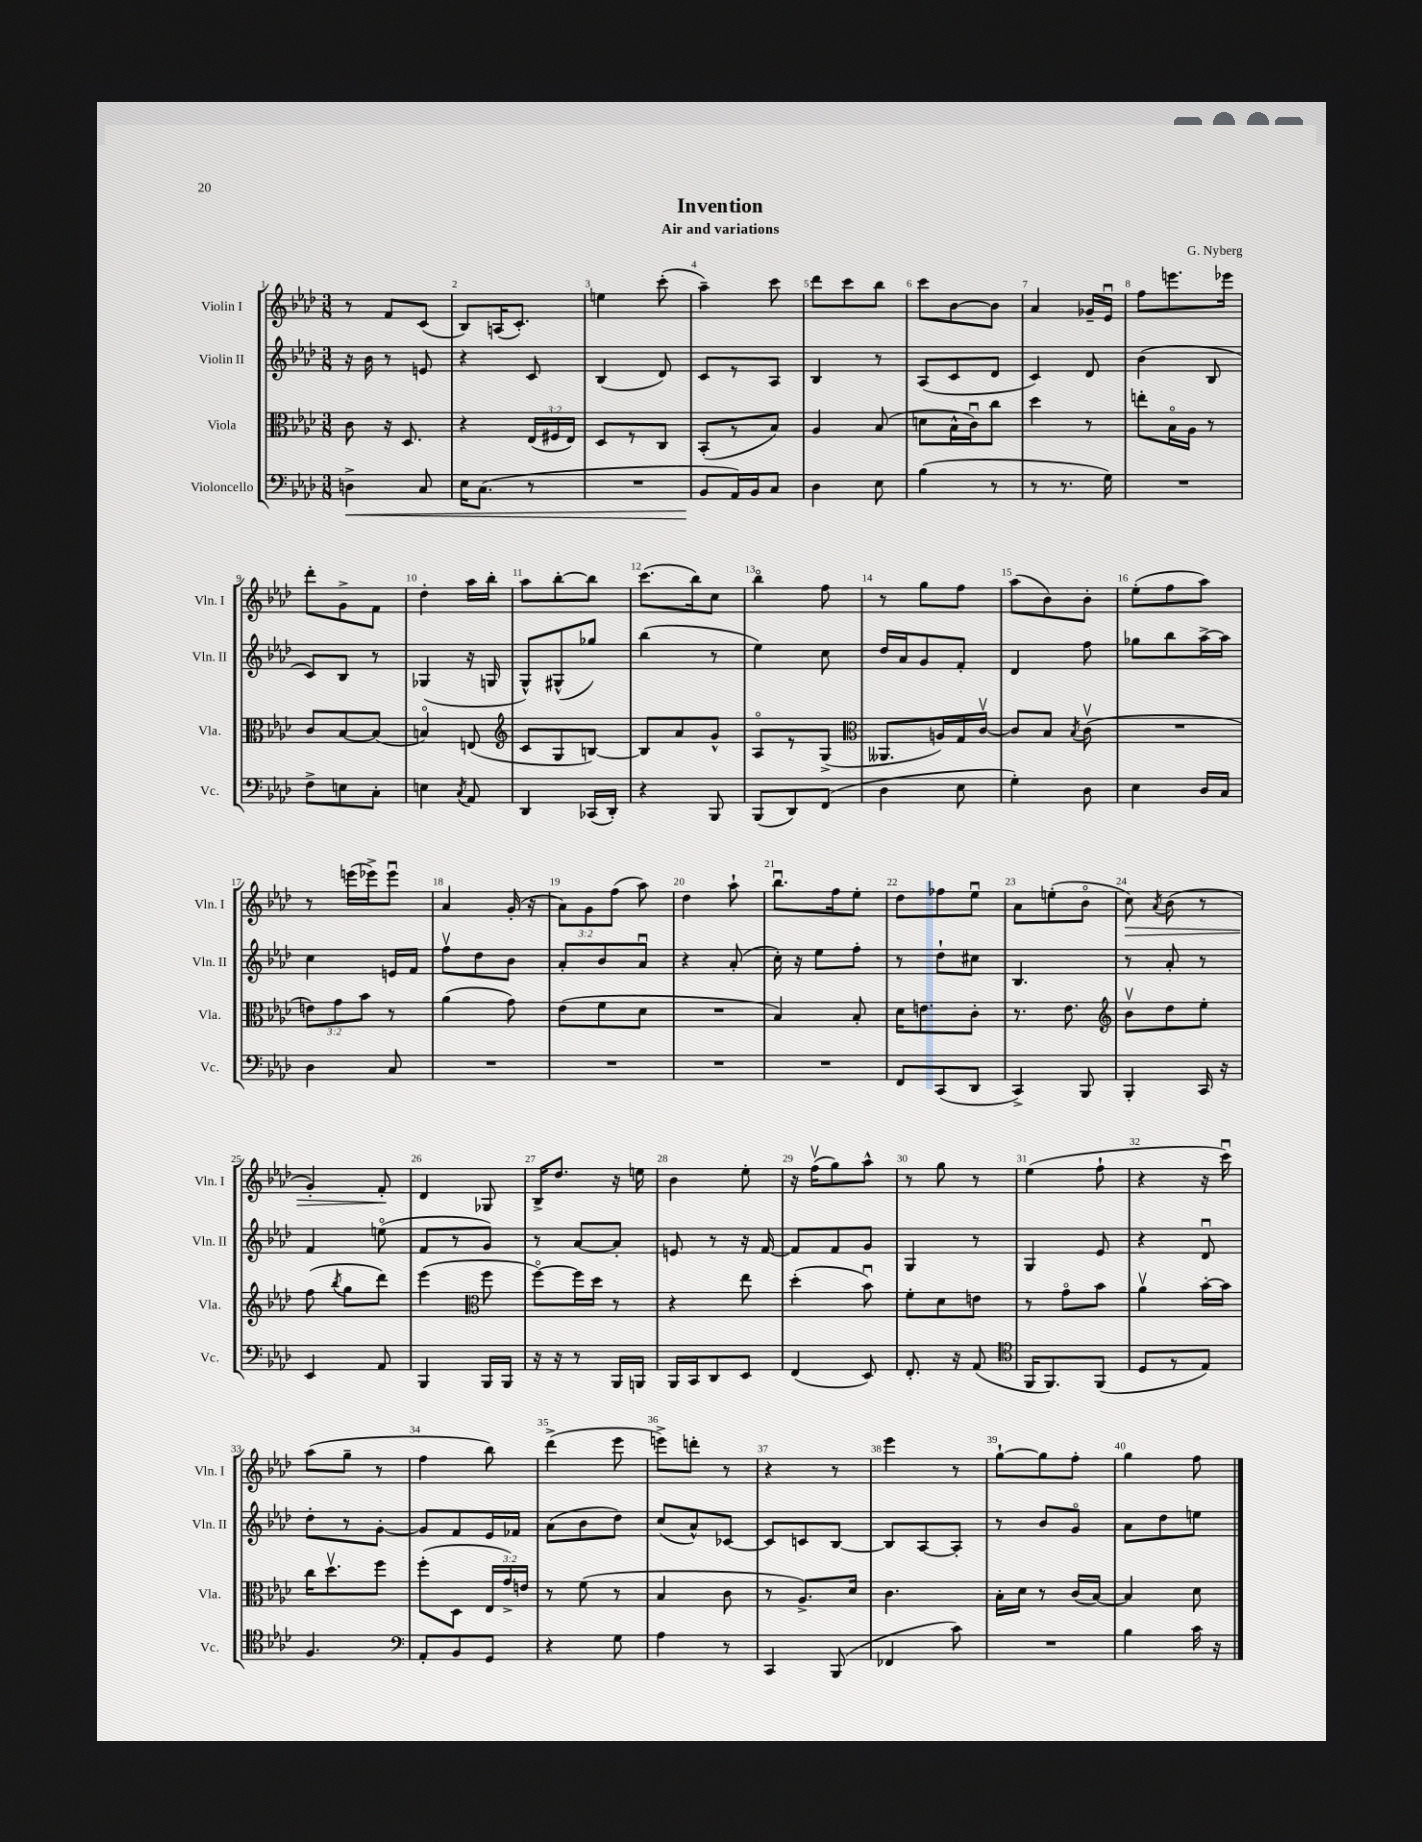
\header { title = "Invention" composer = "G. Nyberg" subtitle = "Air and variations" }
<<
\new StaffGroup <<
\new Staff = "s0" \with { instrumentName = "Violin I" shortInstrumentName = "Vln. I" } {
    \clef treble \key aes \major \numericTimeSignature \time 3/8 \override Staff.TupletNumber.text = #tuplet-number::calc-fraction-text
    \autoBeamOff r8 f'8[ c'8]( |
    bes8[) a16( c'8.]-.) |
    e''4 c'''8-.( |
    aes''4--) c'''8 |
    des'''8[ c'''8 bes''8] |
    c'''8[ bes'8~ bes'8] |
    aes'4 ges'16[-- ees'16]\downbow |
    f''8[ e'''8. ees'''16] |
    des'''8[-. g'8-> f'8] |
    des''4-. aes''16[ bes''16]-. |
    aes''8[ bes''8~-. bes''8] |
    c'''8.[( bes''16) c''8] |
    bes''4\flageolet f''8 |
    r8 g''8[ f''8] |
    aes''8[( bes'8) bes'8]-. |
    ees''8[-.( f''8 aes''8]) |
    r8 e'''16[( ees'''16->) ees'''8]\downbow |
    aes'4 g'16-.( r16 |
    \tuplet 3/2 { aes'8[) g'8 f''8]( } aes''8) |
    des''4 aes''8-! |
    bes''8.[\downbow f''16 ees''8]-. |
    des''8[ fes''8 ees''8]\downbow |
    aes'8[ e''8-.( bes'8]\flageolet |
    c''8\>) \acciaccatura { aes'8 } bes'8( r8 |
    g'4-.) f'8-.\! |
    des'4 ges8 |
    bes16[-> des''8.] r16 e''16 |
    bes'4 ees''8-. |
    r16 f''16[\upbow( g''8) aes''8]-^ |
    r8 g''8 r8 |
    ees''4( f''8-! |
    r4 r16 c'''16\downbow) |
    aes''8[( g''8]-- r8 |
    f''4 bes''8) |
    des'''4->( ees'''8 |
    e'''8[->) d'''8]-. r8 |
    r4 r8 |
    ees'''4 r8 |
    g''8[~-! g''8 f''8]-. |
    g''4 f''8 \bar "|." |
}
\new Staff = "s1" \with { instrumentName = "Violin II" shortInstrumentName = "Vln. II" } {
    \clef treble \key aes \major \numericTimeSignature \time 3/8
    \autoBeamOff r16 bes'16 r8 e'8 |
    r4 c'8 |
    bes4( des'8) |
    c'8[ r8 aes8] |
    bes4 r8 |
    aes8[( c'8 des'8] |
    c'4) des'8 |
    bes'4( bes8 |
    c'8[) bes8] r8 |
    ges4( r16 g16 |
    g8[-^) gis8-^( ges''8]) |
    bes''4( r8 |
    ees''4) c''8 |
    des''16[ aes'16 g'8 f'8]-. |
    des'4 f''8 |
    ges''8[ bes''8 aes''16~-> aes''16] |
    c''4 e'16[ f'16] |
    f''8[\upbow des''8 bes'8] |
    aes'8[-. bes'8 aes'8]\downbow |
    r4 aes'8-.( |
    c''16-.) r16 ees''8[ f''8]-. |
    r8 des''8[-! cis''8] |
    bes4. |
    r8 aes'8-. r8 |
    f'4 e''8\flageolet( |
    f'8[ r8 g'8]) |
    r8 aes'8[~ aes'8]-. |
    e'8 r8 r16 f'16~ |
    f'8[ f'8 g'8] |
    g4 r8 |
    g4 ees'8 |
    r4 des'8\downbow |
    des''8[-. r8 g'8]~-. |
    g'8[ f'8 ees'16 fes'16] |
    aes'8[( bes'8 des''8]) |
    c''8[( aes'8-^) ces'8]~ |
    ces'8[ c'8 bes8]~ |
    bes8[ aes8~ aes8]-. |
    r8 bes'8[ g'8]\flageolet |
    aes'8[ des''8 e''8] \bar "|." |
}
\new Staff = "s2" \with { instrumentName = "Viola" shortInstrumentName = "Vla." } {
    \clef alto \key aes \major \numericTimeSignature \time 3/8 \override Staff.TupletNumber.text = #tuplet-number::calc-fraction-text
    \autoBeamOff c'8 r16 des8. |
    r4 \tuplet 3/2 { ees16[( fis16 ees16]) } |
    des8[ r8 c8] |
    bes,8[-.( r8 bes8]) |
    aes4 bes8( |
    d'8[ bes16-^ c'16\downbow) c''8] |
    des''4 r8 |
    e''8[-. bes16\flageolet aes16] r8 |
    c'8[ bes8~ bes8]( |
    b4\flageolet) e8( |
    \clef treble c'8[ g8 b8]~) |
    b8[ aes'8 g'8]-^ |
    aes8[\flageolet r8 g8]->( |
    \clef alto aeses,8.[ a16) g16 c'16]~\upbow |
    c'8[ bes8] \acciaccatura { bes8 } c'8\upbow( |
    R4. |
    \tuplet 3/2 { e'8[) g'8 bes'8] } r8 |
    aes'4( g'8) |
    ees'8[( f'8 des'8] |
    R4. |
    bes4) bes8-. |
    des'16[ e'8. c'8]-. |
    r8. ees'8. |
    \clef treble bes'8[\upbow des''8 ees''8]-. |
    f''8( \acciaccatura { bes''8 } g''8[ des'''8]) |
    ees'''4( \clef alto f''8 |
    f''8[~\flageolet) f''16 des''16] r8 |
    r4 ees''8 |
    des''4-.( bes'8\downbow) |
    f'8[-. des'8 e'8] |
    r8 g'8[\flageolet bes'8] |
    aes'4\upbow bes'16[~-. bes'16] |
    c''16[ des''8.\upbow f''8] |
    f''8[-.( des8] \tuplet 3/2 { ees16[ g'16->) e'16] } |
    r8 f'8( r8 |
    bes4 c'8 |
    r8 aes8.[->) des'16] |
    c'4. |
    bes16[-. des'16] r8 c'16[( bes16]~) |
    bes4 des'8 \bar "|." |
}
\new Staff = "s3" \with { instrumentName = "Violoncello" shortInstrumentName = "Vc." } {
    \clef bass \key aes \major \numericTimeSignature \time 3/8
    \autoBeamOff d4->\< c8 |
    ees16[ c8.]( r8 |
    R4. |
    bes,8[\! aes,16) bes,16 c8] |
    des4 ees8 |
    bes4( r8 |
    r8 r8. g16) |
    R4. |
    f8[-> e8 c8]-. |
    e4 \acciaccatura { c8 } aes,8 |
    des,4 ces,16[( des,16]-.) |
    r4 bes,,8 |
    bes,,8[( des,8) f,8]( |
    des4 ees8 |
    g4-.) des8 |
    ees4 des16[ c16] |
    des4 c8 |
    R4. |
    R4. |
    R4. |
    R4. |
    f,8[ c,8( des,8] |
    c,4->) bes,,8 |
    bes,,4-. c,16 r16 |
    ees,4 aes,8 |
    bes,,4 bes,,16[ bes,,16] |
    r16 r16 r8 bes,,16[ b,,16] |
    bes,,16[ c,16 des,8 ees,8] |
    f,4( ees,8) |
    f,8.-. r16 aes,8( |
    \clef tenor f,16[ f,8.) f,8]( |
    des8[ r8 ees8]) |
    f4. |
    \clef bass aes,8[-. bes,8 g,8] |
    r4 g8 |
    aes4 r8 |
    c,4 bes,,8( |
    fes,4 c'8) |
    R4. |
    bes4 c'16 r16 \bar "|." |
}
>>
>>
\layout { \context { \Score \override BarNumber.break-visibility = ##(#f #t #t) barNumberVisibility = #all-bar-numbers-visible } }
